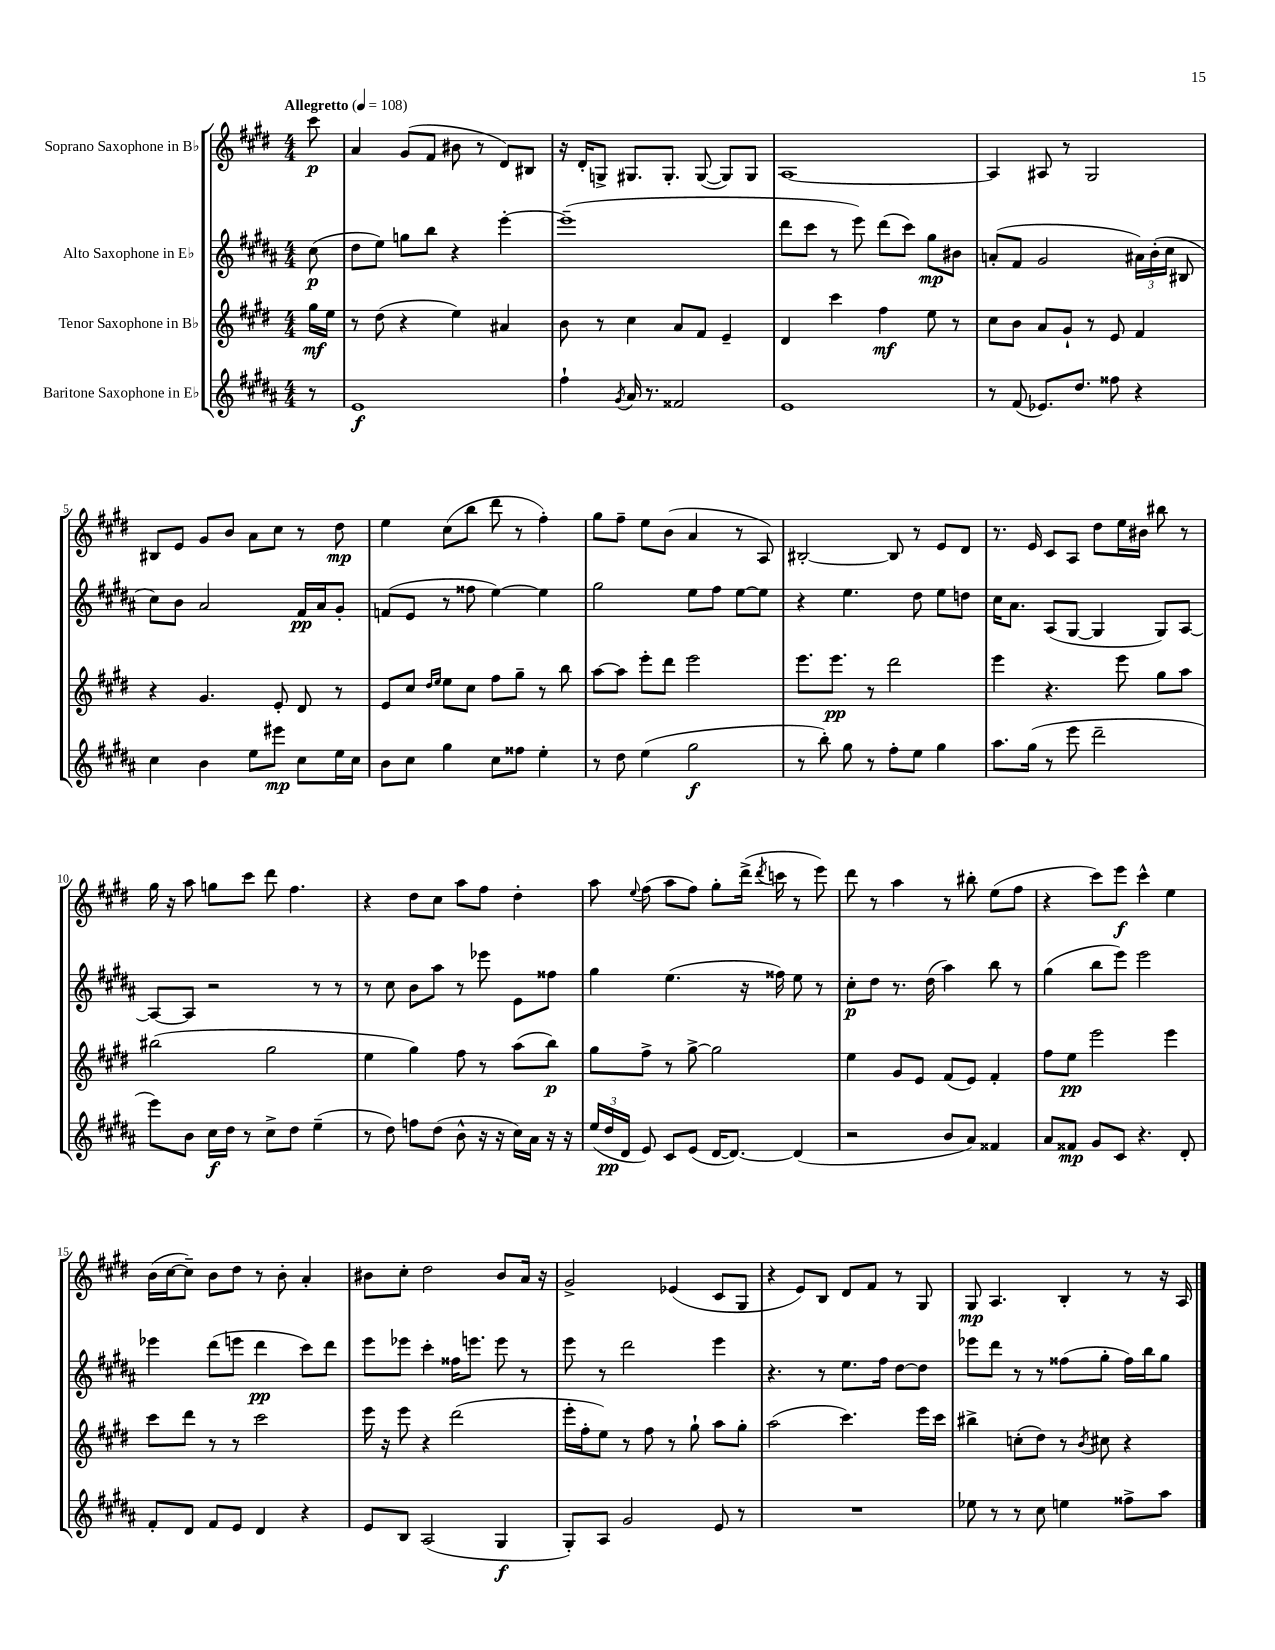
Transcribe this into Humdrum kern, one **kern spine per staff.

**kern	**kern	**kern	**kern
*staff4	*staff3	*staff2	*staff1
*clefG2	*clefG2	*clefG2	*clefG2
*k[f#c#g#d#a#]	*k[f#c#g#d#]	*k[f#c#g#d#a#]	*k[f#c#g#d#]
*M4/4	*M4/4	*M4/4	*M4/4
*MM108	*MM108	*MM108	*MM108
8r	16gg#\LL	(8cc#\	8ccc#\
.	16ee\JJ	.	.
=	=	=	=
1e	8r	8dd#\L	4a/
.	(8dd#\	8ee\J)	.
.	4r	8gg\L	(8g#/L
.	.	8bb\J	8f#/J
.	4ee\)	4r	8b#\
.	.	.	8r
.	4a#/	[4eee'\	8d#/L)
.	.	.	8B#/J
=	=	=	=
4ff#`\	8b\	(1eee~]	16r
.	.	.	16d#'/LK
.	8r	.	8G^/J
8qg#/	.	.	.
16a#/	4cc#\	.	8.G#/L
8.r	.	.	.
.	.	.	8.G#'/J
2f##/	8a/L	.	.
.	8f#/J	.	([8G#/
.	4e~/	.	8G#/]L)
.	.	.	8G#/J
=	=	=	=
1e	4d#/	8ddd#\L	[1A
.	.	8ccc#\J	.
.	4ccc#\	8r	.
.	.	8eee\)	.
.	4ff#\	(8ddd#\L	.
.	.	8ccc#\J)	.
.	8ee\	8gg#\L	.
.	8r	8b#\J	.
=	=	=	=
8r	8cc#\L	(8a'/L	4A/]
(8f#/	8b\J	8f#/J	.
8.e-/L)	8a/L	2g#/	8A#/
.	8g#`/J	.	8r
8.dd#/J	.	.	.
.	8r	.	2G#/
8ff##\	8e/	.	.
4r	4f#/	24a#\LL)	.
.	.	(24b'\	.
.	.	24cc#\JJ	.
.	.	8B#/	.
=	=	=	=
4cc#\	4r	8cc#\L)	8B#/L
.	.	8b\J	8e/J
4b\	4.g#/	2a#/	8g#/L
.	.	.	8b/J
8ee\L	.	.	8a\L
8eee#\J	8e'/	.	8cc#\J
8cc#\L	8d#/	16f#/LL	8r
.	.	16a#/J	.
16ee\L	8r	8g#'/J	8dd#\
16cc#\JJ	.	.	.
=	=	=	=
8b\L	8e/L	(8f/L	4ee\
8cc#\J	8cc#/J	8e/J	.
.	16qqdd#/LL	.	.
.	16qqee/JJ	.	.
4gg#\	8ee\L	8r	(8cc#\L
.	8cc#\J	8ff##\	8bb\J
8cc#\L	8ff#\L	[4ee\)	8ddd#\
8ff##\J	8gg#~\J	.	8r
4ee'\	8r	4ee\]	4ff#'\)
.	8bb\	.	.
=	=	=	=
8r	[8aa\L	2gg#\	8gg#\L
8dd#\	8aa\]J	.	8ff#~\J
(4ee\	8eee'\L	.	8ee\L
.	8ddd#\J	.	(8b\J
2gg#\	2eee\	8ee\L	4a/
.	.	8ff#\J	.
.	.	[8ee\L	8r
.	.	8ee\]J	8A/)
=	=	=	=
8r	8.eee\L	4r	[2B#'/
8bb'\)	.	.	.
.	8.eee\J	.	.
8gg#\	.	4.ee\	.
8r	8r	.	.
8ff#'\L	2ddd#\	.	8B#/]
8ee\J	.	8dd#\	8r
4gg#\	.	8ee\L	8e/L
.	.	8dd\J	8d#/J
=	=	=	=
8.aa#\L	4eee\	16cc#\LK	8.r
.	.	8.a#\J	.
(16gg#\Jk	.	.	16e/
8r	4.r	(8A#/L	8c#/L
8eee\	.	[8G#/J	8A/J
2ddd#~\	.	4G#/]	8dd#\L
.	8eee\	.	16ee\L
.	.	.	16b#\JJ
.	8gg#\L	8G#/L)	8bb#\
.	8aa\J	[8A#/J	8r
=	=	=	=
8eee\L)	(2bb#\	8A#/_L	16gg#\
.	.	.	16r
8b\J	.	8A#/]J	8aa\
16cc#\LL	.	2r	8gg\L
16dd#\JJ	.	.	.
8r	.	.	8ccc#\J
8cc#^\L	2gg#\	.	8ddd#\
8dd#\J	.	.	4.ff#\
(4ee~\	.	8r	.
.	.	8r	.
=	=	=	=
8r	4ee\	8r	4r
8dd#\)	.	8cc#\	.
8ff\L	4gg#\)	8b\L	8dd#\L
(8dd#\J	.	8aa#\J	8cc#\J
8b^^\	8ff#\	8r	8aa\L
16r	8r	8eee-\	8ff#\J
16r	.	.	.
16cc#\LL)	(8aa\L	8e\L	4dd#'\
16a#\JJ	.	.	.
16r	8bb\J)	8ff##\J	.
16r	.	.	.
=	=	=	=
(24ee/LL	8gg#\L	4gg#\	8aa\
24dd#/	.	.	.
24d#/JJ	.	.	.
.	.	.	8qqee/
8e/)	8ff#^\J	.	(8ff#\
8c#/L	8r	(4.ee\	8aa\L
(8e/J	[8gg#^\	.	8ff#\J)
[16d#/LK	2gg#\]	.	8gg#'\L
8.d#/_J)	.	.	.
.	.	16r	(16ddd#^\Jk
.	.	.	8qddd#/
.	.	16ff##\)	16ccc\
(4d#/]	.	8ee\	8r
.	.	8r	8eee\)
=	=	=	=
2r	4ee\	8cc#'\L	8ddd#\
.	.	8dd#\J	8r
.	8g#/L	8.r	4aa\
.	8e/J	.	.
.	.	(16dd#\	.
8b/L	(8f#/L	4aa#\)	8r
8a#/J)	8e/J)	.	8bb#'\
4f##/	4f#'/	8bb\	(8ee\L
.	.	8r	8ff#\J
=	=	=	=
8a#/L	8ff#\L	(4gg#\	4r
8f##/J	8ee\J	.	.
8g#/L	2eee\	8bb\L	8ccc#\L)
8c#/J	.	8eee\J)	8eee\J
4.r	.	2eee\	4ccc#^^\
.	4eee\	.	4ee\
8d#'/	.	.	.
=	=	=	=
8f#'/L	8ccc#\L	4eee-\	(16b\LL
.	.	.	[16cc#\J
8d#/J	8ddd#\J	.	8cc#~\]J)
8f#/L	8r	(8ddd#\L	8b\L
8e/J	8r	8eee\J	8dd#\J
4d#/	2ccc#\	4ddd#\	8r
.	.	.	8b'\
4r	.	8ccc#\L)	4a'/
.	.	8ddd#\J	.
=	=	=	=
8e/L	16eee\	8eee\L	8b#\L
.	16r	.	.
8B/J	8eee\	8eee-\J	8cc#'\J
(2A#/	4r	4ccc#'\	2dd#\
.	(2ddd#\	16ff##\LK	.
.	.	8.eee\J	.
4G#/	.	8eee\	8b#/L
.	.	8r	16a/Jk
.	.	.	16r
=	=	=	=
8G#'/L)	16eee'\LL	8eee\	2g#^/
.	16ff#'\J	.	.
8A#/J	8ee\J)	8r	.
2g#/	8r	2ddd#\	.
.	8ff#\	.	.
.	8r	.	(4e-/
.	8gg#`\	.	.
8e/	8aa\L	4eee\	8c#/L
8r	8gg#'\J	.	8G#/J
=	=	=	=
1r	(2aa\	4.r	4r
.	.	.	8e/L)
.	.	8r	8B/J
.	4.ccc#\)	8.ee\L	8d#/L
.	.	.	8f#/J
.	.	16ff#\Jk	.
.	.	[8dd#\L	8r
.	16eee\LL	8dd#\]J	8G#/
.	16ccc#\JJ	.	.
=	=	=	=
8ee-\	4bb#^\	8eee-\L	8G#/
8r	.	8ddd#\J	4.A/
8r	(8cc'\L	8r	.
8cc#\	8dd#\J)	8r	.
4ee\	8r	(8ff##\L	4B'/
.	8qb/	.	.
.	8cc#\	8gg#'\J	.
8ff##^\L	4r	16ff##\LL)	8r
.	.	16bb\J	.
8aa#\J	.	8gg#\J	16r
.	.	.	16A/
==	==	==	==
*-	*-	*-	*-
